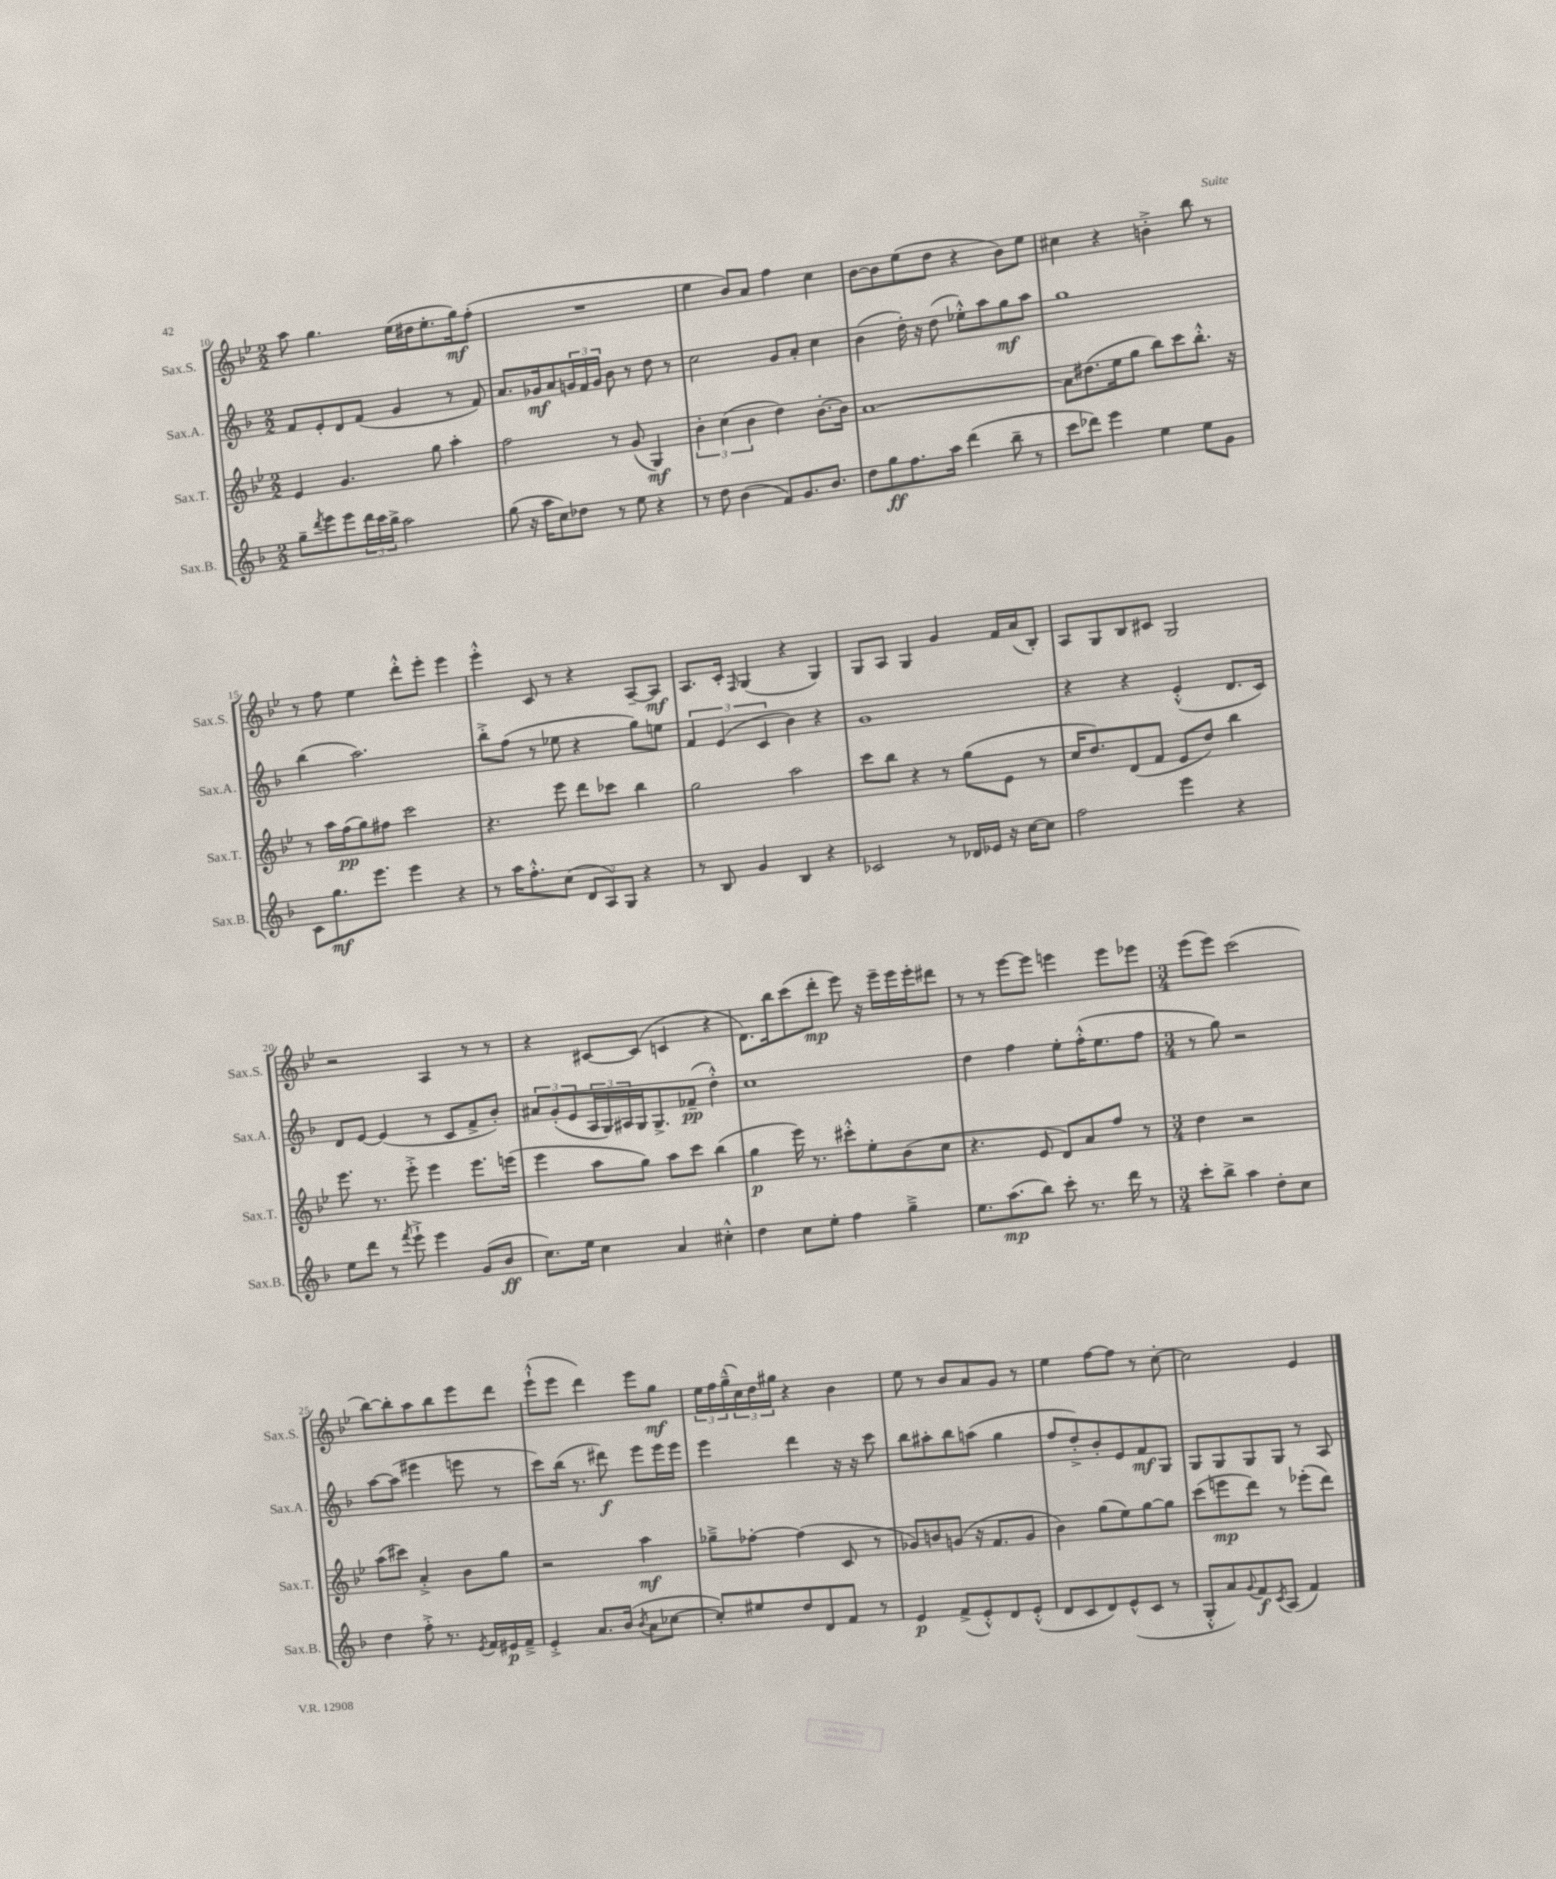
<<
\new StaffGroup <<
\new Staff = "s0" \with { instrumentName = "Sax.S." shortInstrumentName = "Sax.S." } {
    \clef treble \key bes \major \numericTimeSignature \time 2/2
    a''8 g''4. ees''16( dis''16 ees''8.-. g''16\mf) f''8-.( |
    R1 |
    ees''4 bes'8) a'8 f''4 c''4 |
    bes'8~ bes'8 ees''8( d''8 r4 bes'8) ees''8 |
    cis''4 r4 b'4-.-> bes''8 r8 |
    r8 f''8 ees''4 d'''8-.-^ ees'''8-. ees'''4 |
    ees'''4-.-^ c'8 r8 r4 a8~-- a8\mf |
    a8. c'16-. \grace { f16 } g4( r4 g4) |
    g8 a8 g4 g'4 f'16 a'16( bes8-.) |
    a8 g8 bes8 cis'8 g2 |
    r2 a4 r8 r8 |
    r4 cis'8~ cis'8( c'4 r4 |
    d'8.) bes''16 c'''8( d'''8-.\mp ees'''8) r16 ees'''16-- ees'''16 ees'''16-. dis'''8 |
    r8 r8 ees'''8~ ees'''8 e'''4 e'''8 ees'''8 |
    \numericTimeSignature \time 3/4 ees'''8( ees'''8) c'''2( |
    bes''8~) bes''8-. a''8 bes''8 ees'''8 d'''8 |
    ees'''8-!-^( ees'''8 d'''4) ees'''8 g''8\mf |
    \tuplet 3/2 { ees''16 f''16 g''16---^( } \tuplet 3/2 { c''16) d''16 gis''16 } r4 bes'4 |
    ees''8 r8 bes'8 a'8 g'8 r8 |
    ees''4 f''8~ f''8 r8 c''8~-. |
    c''2 ees'4 \bar "|." |
}
\new Staff = "s1" \with { instrumentName = "Sax.A." shortInstrumentName = "Sax.A." } {
    \clef treble \key f \major \numericTimeSignature \time 2/2
    f'8 e'8-. d'8 f'8( g'4 r8 f'8) |
    a'8. ges'16\mf a'8 \tuplet 3/2 { g'16 f'16 g'16 } bes'8 r8 d''8 r8 |
    c''2 g'8 a'8-. c''4 |
    bes'4( d''16-.) r16 d''8( ees''8-.-^) a''8 g''8\mf a''8 |
    g''1 |
    bes''4( a''2.) |
    bes''8-.-> f''8( r8 ees''8 r4 g''8) e''8 |
    \tuplet 3/2 { f'4 e'4( c'4 } bes'4) r4 |
    g'1 |
    r4 r4 e'4-.-^( d'8. c'16) |
    d'8 e'8~ e'4( r8 c'8 f'8-> bes'8-.) |
    \tuplet 3/2 { ais'8 g'8-.( e'8 } \tuplet 3/2 { a16 g16) ais16 } g16 g8.-> fes'8--\pp( d''4-.-^) |
    c''1 |
    d''4 f''4 e''8-. f''16-.-^( e''8. f''8 |
    \numericTimeSignature \time 3/4 r8 g''8) r2 |
    a''8~ a''8( eis'''4 e'''8 r8 |
    c'''8) bes''16( r8. dis'''8\f) e'''8 e'''16 e'''16 |
    e'''4 d'''4 r16 r16 c'''8 |
    bes''8 ais''8-. bes''8 a''8( g''4 |
    f''8 d''8-.->) bes'8-. e'8 f'8\mf g8 |
    g8 g8 g8 g8 r8 a8 \bar "|." |
}
\new Staff = "s2" \with { instrumentName = "Sax.T." shortInstrumentName = "Sax.T." } {
    \clef treble \key bes \major \numericTimeSignature \time 2/2
    ees'4 g'4. g''8 a''4-. |
    f''2 r8 g'8( g4\mf) |
    \tuplet 3/2 { bes'4-. c''4( bes'4 } d''4) bes'8.~-. bes'16 |
    a'1~ |
    a'8 dis''8.( ees''16 g''8 bes''8) c'''8 bes''8.-.-^ r16 |
    r8 a''16 f''16\pp( g''8) fis''8 c'''2 |
    r4. ees'''8 d'''8 ces'''8 bes''4 |
    g''2 a''2 |
    c'''8 bes''8 r4 r8 g''8( ees'8 r8 |
    c''16 d''8.) d'8( f'8 ees'8 d''8) bes''4 |
    ees'''8. r8. ees'''8-.-> ees'''4 ees'''8. e'''16( |
    ees'''4 a''8 g''8) a''8 c'''8 bes''4( |
    g''4\p ees'''16) r8. cis'''8-.-^ ees''8-. bes'8( c''8 |
    r4. ees'8 d'8) a'8 f''8 r8 |
    \numericTimeSignature \time 3/4 d''4 r2 |
    a''8( cis'''8) a'4-.-> bes'8 g''8 |
    r2 a''4\mf |
    ges''8---> fes''8~-. fes''4( c'8 r8 |
    ges'8) b'8 g'8( r16 f'8. g'8 |
    bes'4) g''8( ees''8) g''8~ g''8 |
    c'''8( e'''8\mp d'''8) r8 ees'''8-.( d'''8) \bar "|." |
}
\new Staff = "s3" \with { instrumentName = "Sax.B." shortInstrumentName = "Sax.B." } {
    \clef treble \key f \major \numericTimeSignature \time 2/2
    g''8-- \acciaccatura { d'''8 } e'''8 e'''8 \tuplet 3/2 { d'''16 c'''16 bes''16-> } a''2 |
    g''8( r16 a''16 c''8) des''8 r8 e''8 r4 |
    r8 d''8 bes'4( f'8) g'8. bes'8. |
    d''8 g''8\ff f''8. a''16 d'''4( bes''8-- r8 |
    c'''8 des'''8) e'''4 e''4 e''8 g'8 |
    c'8 g''8.\mf e'''8. e'''4 r4 |
    r8 a''16 f''8.-.-^ c''8( \tuplet 3/2 { d'8 a8) g8 } r4 |
    r8 bes8 g'4 bes4 r4 |
    ces'2 r8 des'16 ees'16 r16 c''16~ c''8 |
    f''2 e'''4 r4 |
    e''8 d'''8 r8 \acciaccatura { f'''8 } e'''8-!-> e'''4 g'8( bes'8\ff |
    c''8.) e''16 c''4 a'4 cis''4-.-^ |
    d''4 c''8 e''8-. f''4 g''4---> |
    e''8. a''8.\mp( bes''8) c'''8-. r8. d'''16 r8 |
    \numericTimeSignature \time 3/4 c'''8-. bes''8-> a''4 d''8-. c''8 |
    d''4 f''8-.-> r8. \acciaccatura { e'8 } f'16 eis'16\p f'16---> |
    e'4-.-> a'8. bes'16( \acciaccatura { bes'8 } a'8 ces''8~ |
    ces''8-.) eis''8 d''8 d'8 f'8 r8 |
    e'4\p f'8->( e'8-.-^) d'8 e'8-.-^( |
    d'8 c'8 d'8) e'8-^( c'8 r8 |
    g8-.-^ a'8) \appoggiatura { g'8 } f'8\f \acciaccatura { c'8 } a8( f'4) \bar "|." |
}
>>
>>
\layout { \context { \Score currentBarNumber = #10 } }
